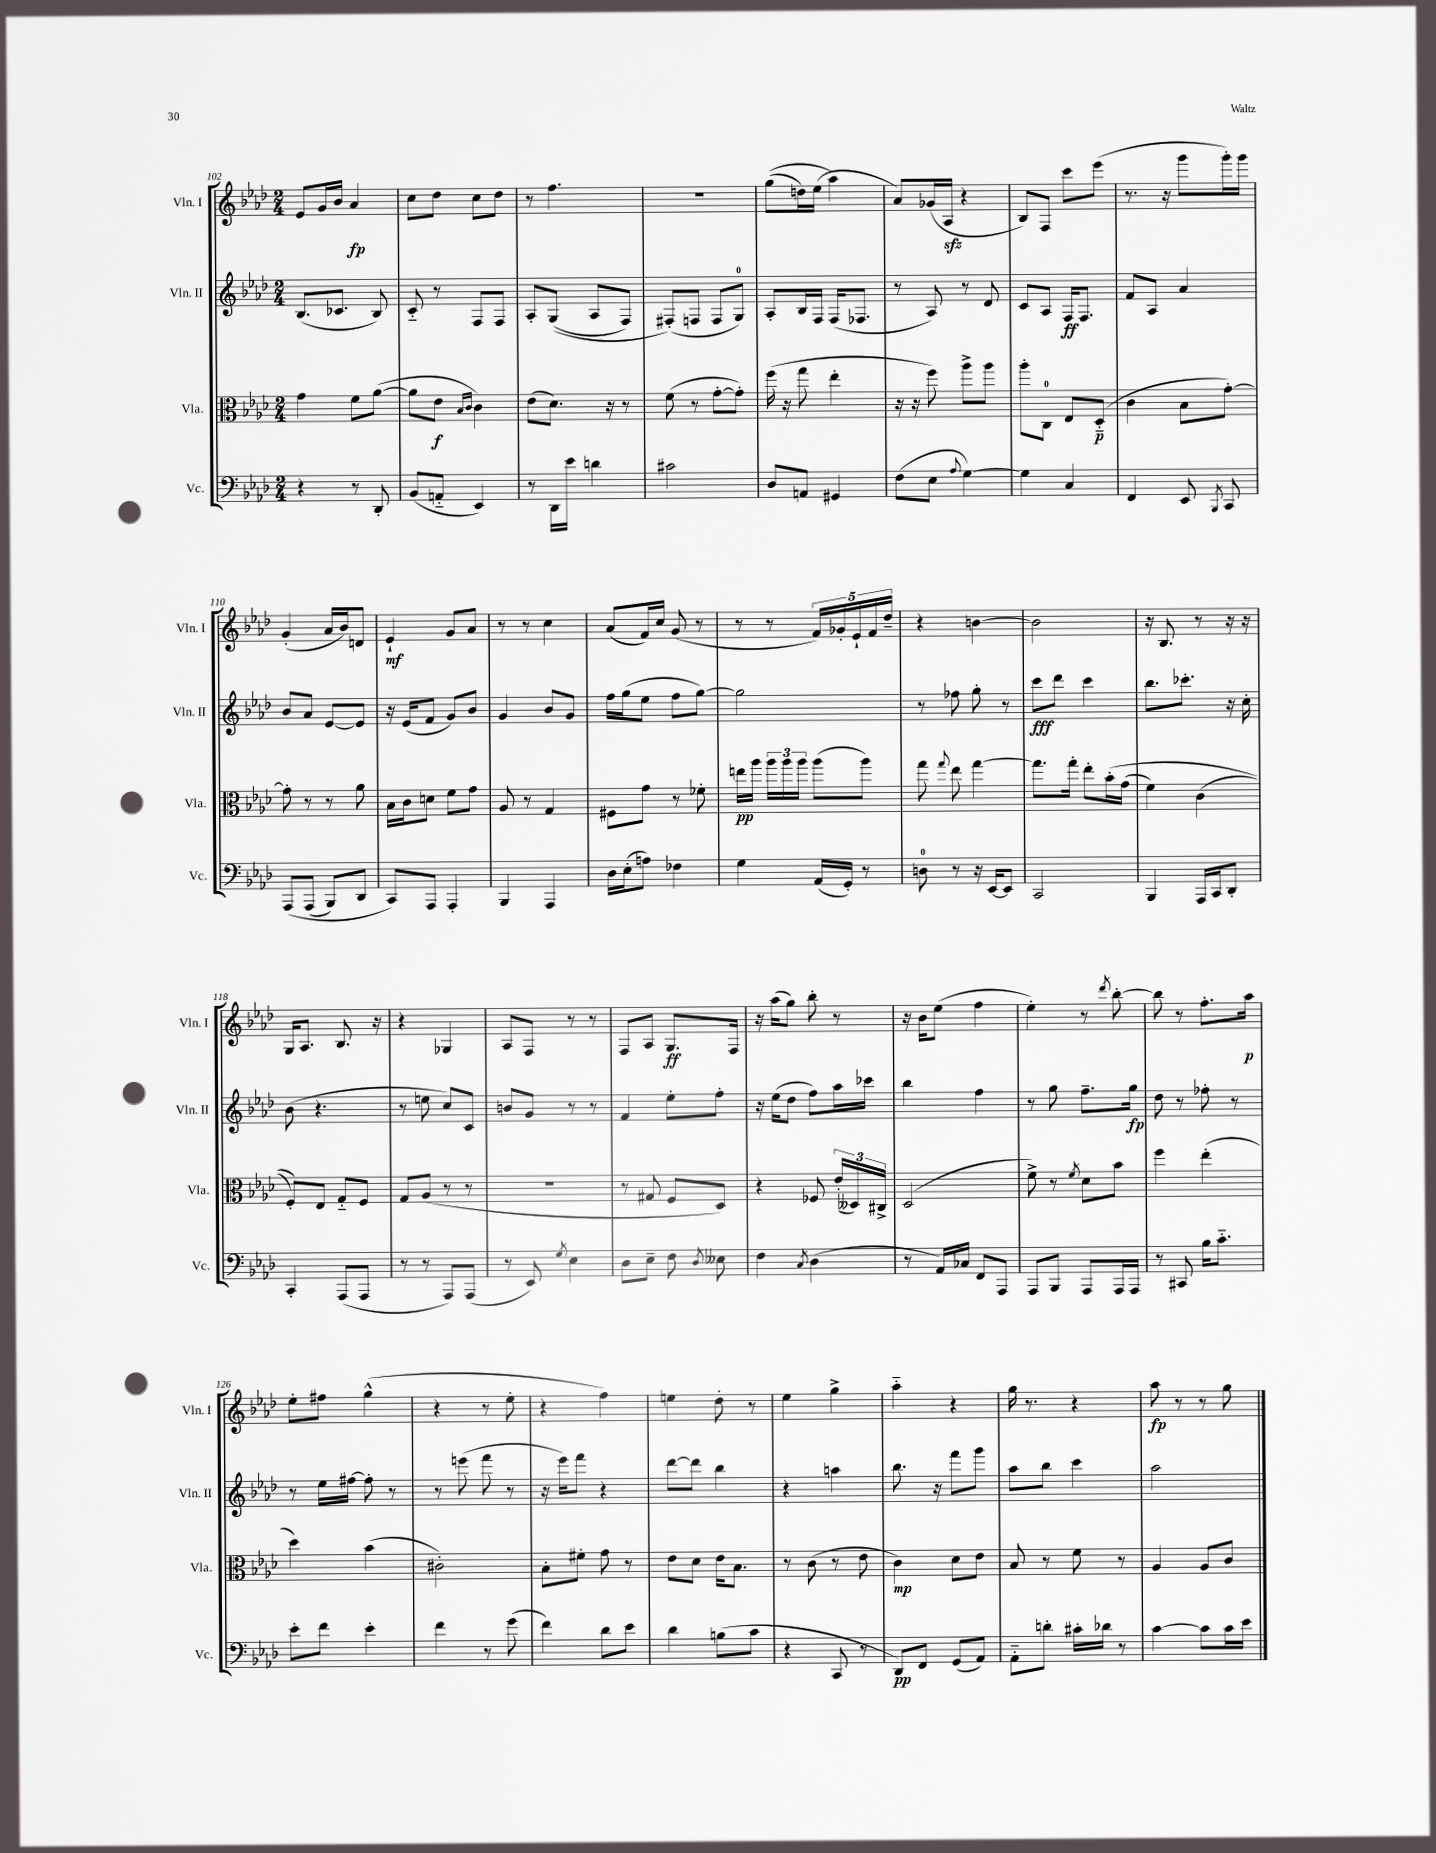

**kern	**kern	**kern	**kern
*staff4	*staff3	*staff2	*staff1
*clefF4	*clefC3	*clefG2	*clefG2
*k[b-e-a-d-]	*k[b-e-a-d-]	*k[b-e-a-d-]	*k[b-e-a-d-]
*M2/4	*M2/4	*M2/4	*M2/4
4r	4g	(8.B-	8e-
.	.	.	16g
.	.	8.c-	16b-
8r	8f	.	4a-
8DD-'	([8a-	8B-)	.
=	=	=	=
(8BB-	8a-]	8c'~	8cc
8AA'~	8e-	8r	8dd-
.	16qqB-	.	.
.	16qqc	.	.
4EE-)	4c)	8F	8cc
.	.	8F	8dd-
=	=	=	=
8r	(8e-	8A-'	8r
16DD-	8.d-)	&((8G	4.ff
16e-	.	.	.
4d	.	8A-	.
.	16r	.	.
.	8r	8F)	.
=	=	=	=
2c#	(8f	(8F#'&)	2r
.	8r	8F	.
.	[8g'	8F	.
.	8g'])	8G)	.
=	=	=	=
8D-	(16ff	8A-'	&((8gg
.	16r	.	.
8AA	8gg	16B-	16dd)
.	.	16F	(16ee-
4GG#	4ee-'	(16F	4aa-&)
.	.	8.F-	.
=	=	=	=
(8F	16r	8r	8a-)
.	16r	.	.
8E-	8ff)	8A-)	(16g-
.	.	.	16A-
8qqA-	.	.	.
[4G)	8aa-^	8r	4r
.	8aa-	8d-	.
=	=	=	=
4G]	8aa-'	8c	8B-)
.	8C	8A-	8F
4C	8E-	16F	8ccc
.	.	8.F	.
.	(8D-'~	.	(8eee-
=	=	=	=
4FF	4c	8f	8.r
.	.	8A-	.
.	.	.	16r
8EE-	8B-	4a-	8ggg
8qBBB-	.	.	.
8CC	[8g')	.	16ggg')
.	.	.	16ggg
=	=	=	=
&(8AAA-	8g']	8b-	(4g'
(8AAA-	8r	8a-	.
8BBB-)	8r	[8e-	16a-
.	.	.	16b-)
8DD-	8a-	8e-]	8d
=	=	=	=
8CC&)	16B-	16r	4e-`
.	16c	(16e-	.
8AAA-	8d	8f	.
4AAA-'	8f	8g)	8g
.	8g	8b-	8a-
=	=	=	=
4BBB-	8A-	4g	8r
.	8r	.	8r
4AAA-	4G	8b-	4cc
.	.	8g	.
=	=	=	=
16D-	8F#	16ff	(8a-
(16E-'	.	(16gg	.
8A)	8g	8ee-	16f)
.	.	.	16cc
4F-	8r	8ff	(8g
.	8f-'	[8gg)	8r
=	=	=	=
4G	16ee	2gg]	8r
.	16aa-	.	.
.	24aa-	.	8r
.	24aa-	.	.
.	24aa-	.	.
(16AA-	(8aa-	.	20f)
.	.	.	20g-'
16GG')	.	.	.
.	.	.	20e-`
8r	8aa-)	.	.
.	.	.	20f
.	.	.	20dd-~
=	=	=	=
8D	8gg	8r	4r
.	8qqgg	.	.
8r	8ee-	8ff-	.
16r	[4gg	8gg'	[4b
[16EE-	.	.	.
8EE-]	.	8r	.
=	=	=	=
2CC	8.gg]	8ccc	2b]
.	.	8ddd-	.
.	16gg'	.	.
.	8ee-'	4ccc	.
.	&(16b-'	.	.
.	(16g	.	.
=	=	=	=
4BBB-	4f)	8.bb-	16r
.	.	.	8.B-
.	.	8.ccc-'	.
16AAA-	(4c	.	8r
16CC	.	.	.
8DD-'	.	16r	16r
.	.	16cc'	16r
=	=	=	=
4CC'	8F')&)	(8b-	16G
.	.	.	8.A-
.	8E-	4.r	.
(8AAA-	8G'~	.	8.B-
8AAA-	8F	.	.
.	.	.	16r
=	=	=	=
8r	8G	8r	4r
8r	(8A-	8ee	.
8AAA-)	8r	8cc)	4G-
(8AAA-	8r	8c	.
=	=	=	=
8r	2r	8b	8A-
8EE-)	.	8g	8F
8qG	.	.	.
4E-	.	8r	8r
.	.	8r	8r
=	=	=	=
8D-	8r	4f	8F
8E-~	8G#	.	8A-
8F	8F	8ee-'	8.G
8qD-	.	.	.
8E--	8D-)	8ff'	.
.	.	.	16F
=	=	=	=
4F	4r	16r	16r
.	.	(16ee-	(16aa-
.	.	8dd-	8gg)
8qC	.	.	.
(4D-	8F-	8ff)	8bb-'
.	(24e-'	16aa-	8r
.	24D--)	.	.
.	.	16ccc-	.
.	24C#^	.	.
=	=	=	=
8r	(2D-	4bb-	16r
.	.	.	16b-
16AA-)	.	.	(8ee-
16C-	.	.	.
8FF	.	4ff	4ff
8AAA-	.	.	.
=	=	=	=
8AAA-	8f^)	8r	4ee-')
8BBB-	8r	8gg	.
.	8qf	.	.
8AAA-	8d-	8.ff~	8r
.	.	.	8qddd-
16AAA-	8b-	.	[8bb-'
16AAA-	.	16gg	.
=	=	=	=
8r	4ff	8dd-	8bb-]
8CC#	.	8r	8r
16B-	(4ee-'	8ff-'	8.ff'
8.c'~	.	.	.
.	.	8r	.
.	.	.	16aa-
=	=	=	=
8e-'	4dd-)	8r	8ee-'
8f	.	16ee-	8ff#
.	.	[16ff#	.
4e-'	(4b-	8ff#']	(4gg^^
.	.	8r	.
=	=	=	=
4f	2c#')	8r	4r
.	.	(8eee	.
8r	.	8fff	8r
(8g	.	8r	8ee-'
=	=	=	=
4f)	8B-'	16r	4r
.	.	16eee-)	.
.	8f#'	8fff	.
8d-	8g	4r	4ff)
8e-	8r	.	.
=	=	=	=
4d-	8e-	[8ddd-	4ee
.	8d-	8ddd-]	.
(8B	16e-	4bb-	8dd-'
.	8.B-	.	.
8c	.	.	8r
=	=	=	=
4r	8r	4r	4ee-
.	(8c	.	.
8CC	8r	4aa	4gg^
8r	8e-	.	.
=	=	=	=
8DD-)	4c)	8.bb-	4aa-'~
8FF	.	.	.
.	.	16r	.
(8GG	8d-	8fff	4r
8AA-)	8e-	8ggg	.
=	=	=	=
8AA-'~	8B-	8aa-	16gg
.	.	.	8.r
8d'	8r	8bb-	.
16c#'	8f	4ccc	4r
16d-	.	.	.
8r	8r	.	.
=	=	=	=
[4c	4A-	2aa-	8aa-
.	.	.	8r
8c]	8A-	.	8r
16c	8c	.	8gg
16e-	.	.	.
==	==	==	==
*-	*-	*-	*-
